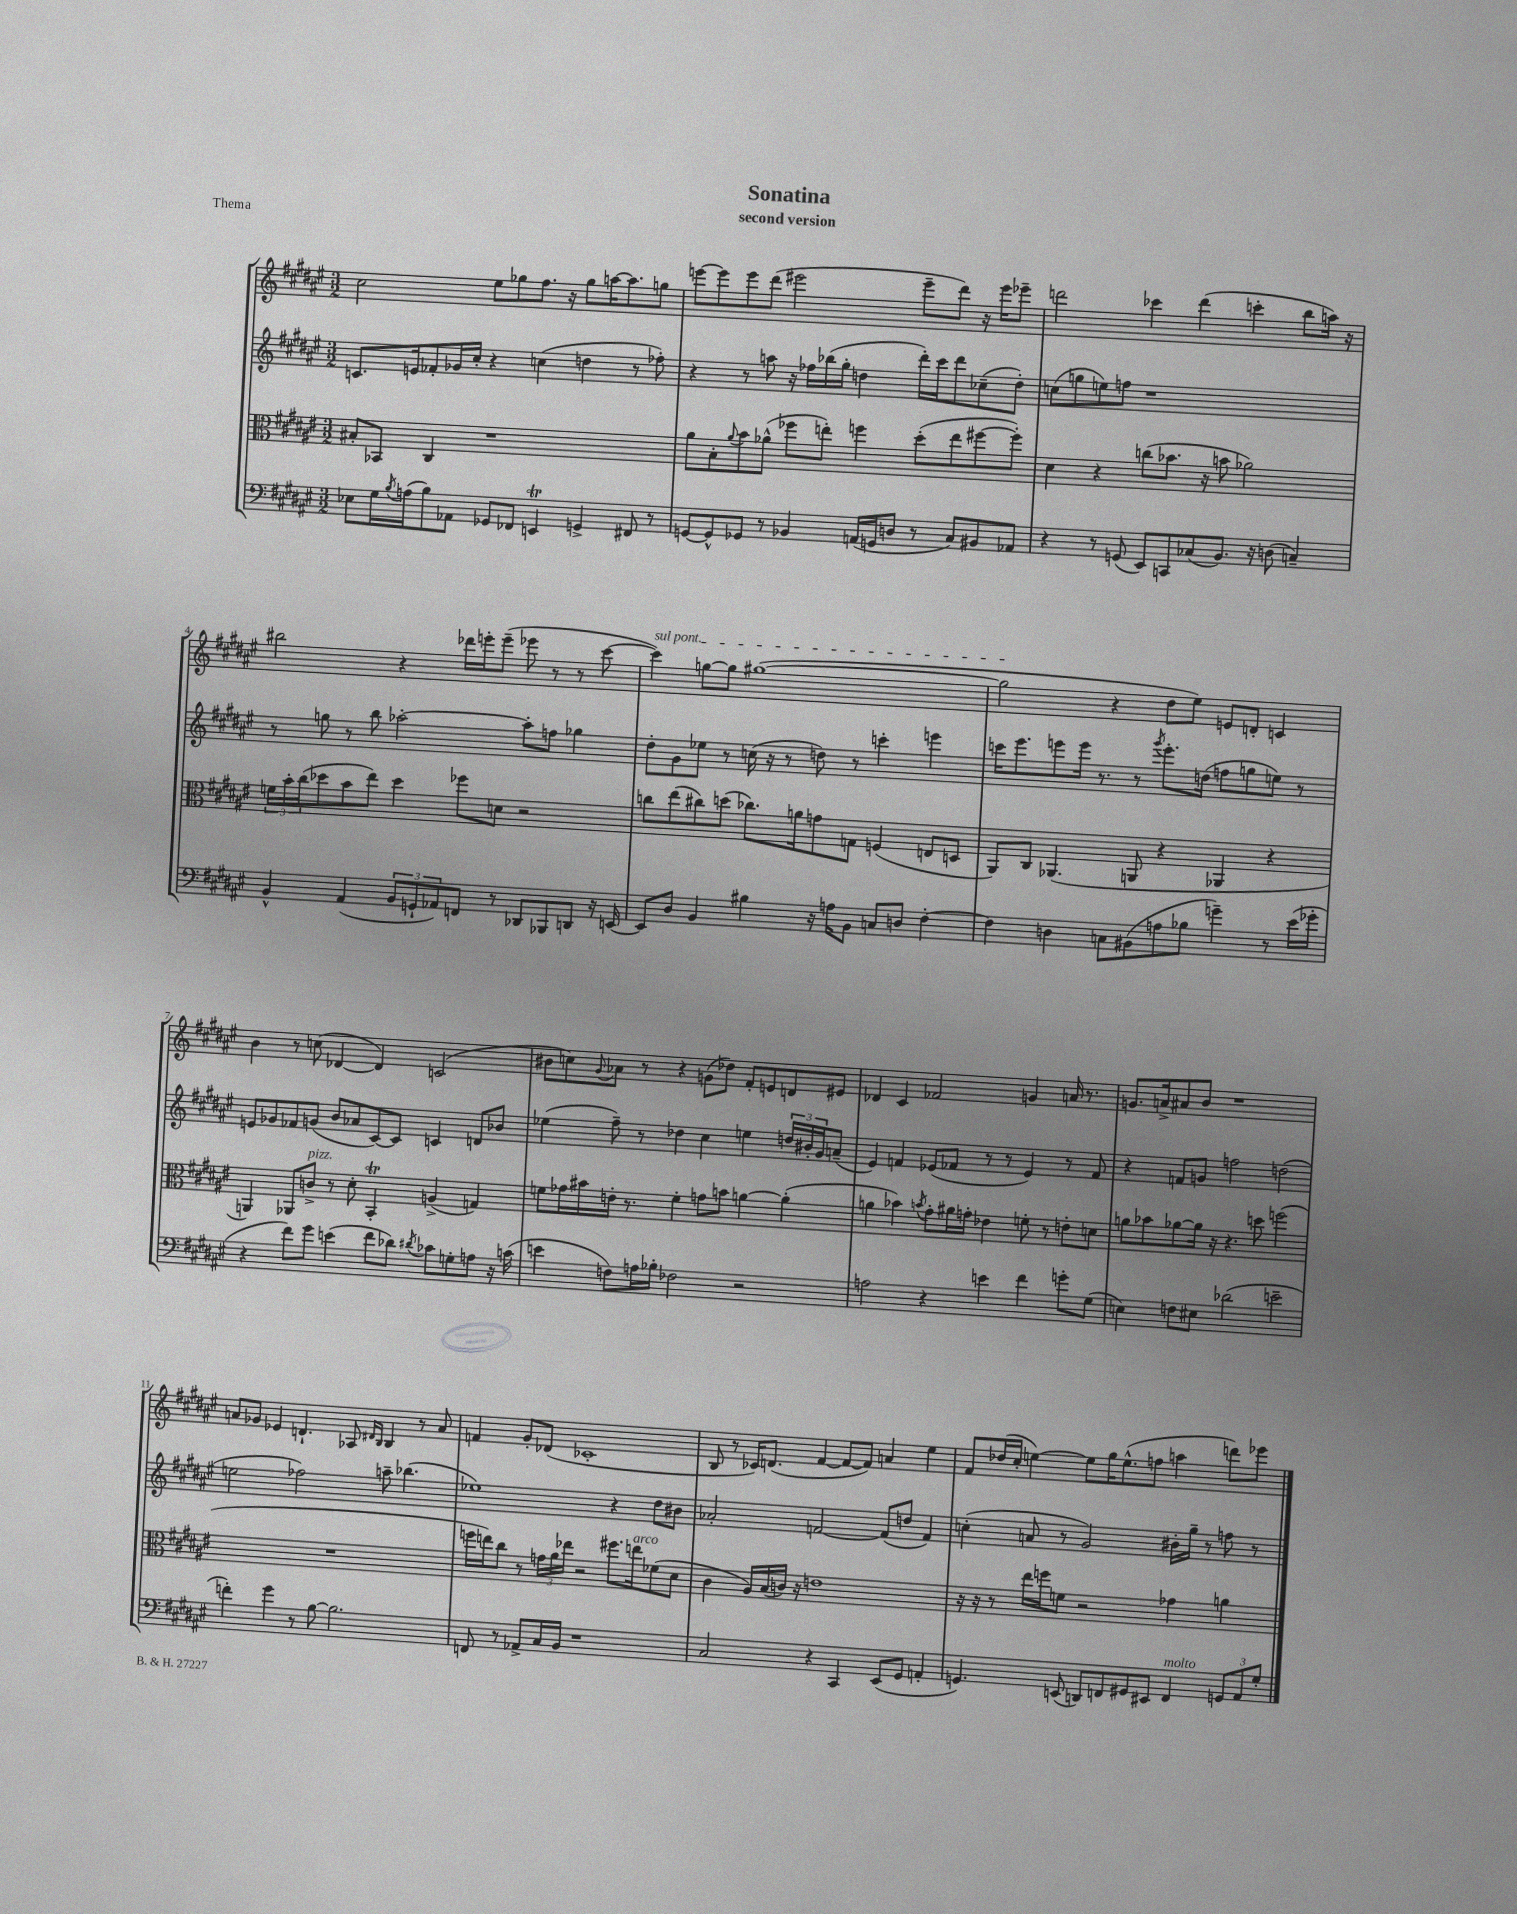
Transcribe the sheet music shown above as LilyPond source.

\header { title = "Sonatina" subtitle = "second version" piece = "Thema" }
<<
\new StaffGroup <<
\new Staff = "s0" {
    \clef treble \key fis \major \numericTimeSignature \time 3/2
    cis''2 eis''8 ges''8 fis''8. r16 ges''8 a''16~ a''8. g''8 |
    e'''8~ e'''8 e'''8 dis'''8( eis'''2 eis'''8-- dis'''8) r16 eis'''16 ees'''8-- |
    d'''2 ces'''4 d'''4( c'''4-. b''8 a''16) r16 |
    bis''2 r4 des'''16 e'''16-. e'''8--( ees'''8 r8 r8 cis'''8~ |
    \once \override TextSpanner.bound-details.left.text = \markup { \italic "sul pont." } cis'''4\startTextSpan) g''8~ g''8 gis''1~( |
    gis''2\stopTextSpan r4 dis''8 eis''8) e'8 d'8-. c'4 |
    b'4 r8 c''8( des'4~ des'4) c'2( |
    bis'8 c''8) \appoggiatura { gis'8 } aes'8 r8 r4 g'8( des''8) fis'8-. e'8 d'8 eis'8 |
    des'4 cis'4 fes'2 g'4 a'16 r8. |
    g'8. a'16-> ais'8 b'8 r1 |
    a'8 ges'8 ees'4 d'4.-! aes8 \grace { dis'16 b16 } b4 r8 a'8 |
    f'4 gis'8-. des'8( ces'1-. |
    b8 r8 ces'16) d'8.( fis'4~ fis'8~ fis'8) a'4 eis''4 |
    fis'8 des''16( cis''16-. e''4~) e''8 gis''16 e''8.-^( f''8 a''4 d'''8) ees'''8 \bar "|." |
}
\new Staff = "s1" {
    \clef treble \key fis \major \numericTimeSignature \time 3/2
    c'8. e'16 fes'8-. ges'16 cis''16-. r4 c''4( d''4 r8 fes''8-.) |
    r4 r8 a''8 r16 fes''16 bes''16( gis''16-. d''4 dis'''16-.) cis'''16 dis'''8 ces''8--( d''8-.) |
    c''8( g''8 e''8) f''8 r1 |
    r8 g''8 r8 b''8 aes''2~-. aes''8-. f''8 ges''4 |
    dis''8-. gis'8 ees''8 r8 c''16( r16 r8 d''8) r8 c'''4-. e'''4 |
    c'''16 eis'''8. e'''8 e'''16 r8. r8 \acciaccatura { gis'''8 } e'''8.-. d''16( f''8 g''8 e''8) r8 |
    e'8 ges'8 fes'8 g'8( b'8 aes'8 cis'8~) cis'8 c'4 d'8 bes'8 |
    ees''4( fis''8--) r8 des''4 cis''4 e''4 \tuplet 3/2 { d''16 bis'16-. gis'16 } a'8--( |
    eis'4) f'4 ees'8( fes'8 r8 r8 ees'4) r8 fes'8 |
    r4 f'8 g'8 f''2 d''2( |
    e''2 fes''2) a''8-- bes''4.( |
    ees''1) r4 dis''8 bis'8 |
    aes'2-. f'2~ f'8( d''8 f'4) |
    c''4-.( a'8 r8 gis'2) bis'16-. gis''16-- r8 f''8 r8 \bar "|." |
}
\new Staff = "s2" {
    \clef alto \key fis \major \numericTimeSignature \time 3/2
    bis8-. bes,8 cis4 r1 |
    ais'8 b8-. \appoggiatura { ais'8 } b'8 aes'8-^( fes''8 e''8-.) f''4 dis''8-.( e''8 fis''8~ fis''8-.) |
    dis'4 r4 c''8( bes'8. r16 b'8 aes'2) |
    \tuplet 3/2 { f'16 b'16-. cis''16( } des''8 b'8 eis''8) des''4 fes''8 d'8 r2 |
    c''8 eis''8( cis''8) d''8( ces''8.) a'16 g'8 g8 f4( e8 d8 |
    ais,8) cis8 aes,4.( a,8 r4 aes,4 r4 |
    a,4) aes,8 c'8->^\markup { \italic "pizz." } r8 dis'8-. b,4-.\trill a4->( g4) |
    f'8 ges'16 bis'16 e'16-. r8. f'4-. g'8 b'8 a'4~ a'4-.( |
    a'4 bes'4) \acciaccatura { b'8 } gis'8-. ais'16 g'16-. ees'4 f'8-. r8 e'8-. d'8 |
    a'8 bes'8 aes'8~ aes'16 r16 r4. d''8 f''2( |
    R1. |
    f''16 e''16) cis''8 r8 \tuplet 3/2 { g'16 ais'16 ees''16 } r2 fis''8. e''16^\markup { \italic "arco" } fes'8( dis'8 |
    cis'4 ais16) b16( c'16) r16 e'1 |
    r16 r16 r8 eis''16 f''16 f'8 r2 ges'4 a'4 \bar "|." |
}
\new Staff = "s3" {
    \clef bass \key fis \major \numericTimeSignature \time 3/2
    ees8 gis16 \acciaccatura { b8 } a16( b8) aes,8 ges,8 fes,8 e,4\trill g,4-> fis,8 r8 |
    g,8~ g,8-^ ges,8 r8 bes,4 a,16( g,16 d8 r8 cis8) bis,8 aes,8 |
    r4 r8 g,8( eis,8) c,8 ces8( b,8.) r16 d8( c4--) |
    b,4-^ ais,4( \tuplet 3/2 { b,8 g,8-! aes,8) } f,8 r8 des,8 bes,,8 d,8 r16 e,16~ |
    e,8 dis8 b,4 bis4 r16 a16 b,8 c8 d8 fis4~-. |
    fis4 d4 c8 bis,8( a8 bes8 g'4--) r8 eis'16( ges'16-. |
    r4 fis'8) gis'8 e'4( fis'8 des'8) \acciaccatura { dis'8 } ces'8 g8-. a8 r16 c'16( |
    e'4 f8) a16 bes16-. fes2 r2 |
    a2 r4 e'4 fis'4 g'8-. gis8( |
    e4) f8 eis8 des'2( e'2-- |
    f'4-.) gis'4 r8 b8~ b2. |
    f,8 r8 aes,8-> cis16 b,16 r1 |
    cis2 r4 cis,4 eis,8( gis,8 a,4-. |
    g,4.) e,8( d,8) f,8 gis,8 eis,8 f,4^\markup { \italic "molto" } \tuplet 3/2 { g,8 ais,8 gis8-. } \bar "|." |
}
>>
>>
